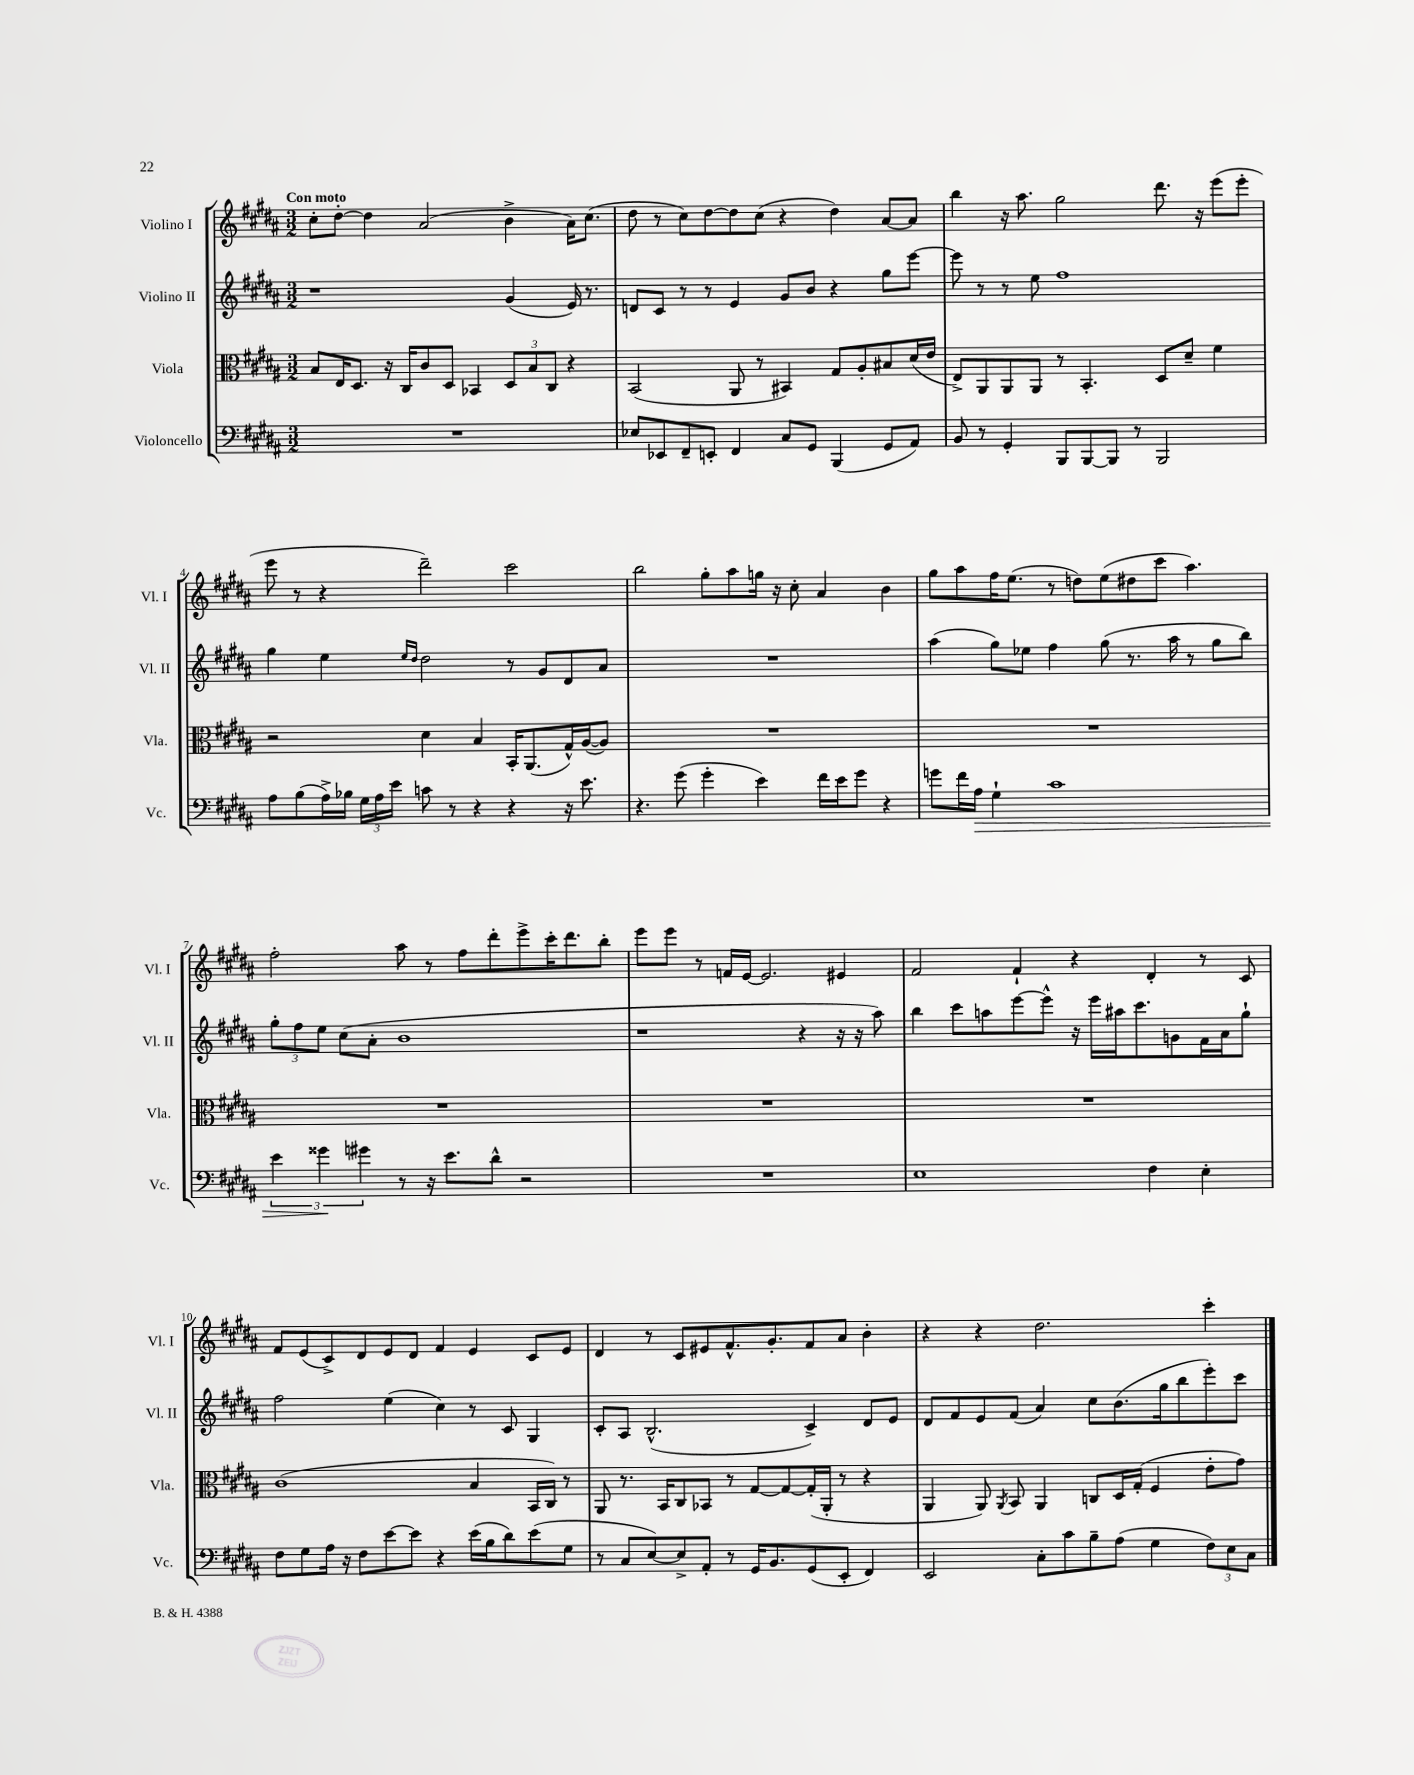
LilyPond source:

<<
\new StaffGroup <<
\new Staff = "s0" \with { instrumentName = "Violino I" shortInstrumentName = "Vl. I" } {
    \clef treble \key b \major \numericTimeSignature \time 3/2 \tempo "Con moto"
    \autoBeamOff cis''8[-. dis''8]~-. dis''4 ais'2( b'4-> ais'16[) cis''8.]( |
    dis''8 r8 cis''8[) dis''8~ dis''8 cis''8]( r4 dis''4) ais'8[~ ais'8] |
    b''4 r16 ais''8. gis''2 dis'''8. r16 e'''8[( e'''8]-. |
    e'''8 r8 r4 dis'''2--) cis'''2 |
    b''2 gis''8[-. ais''8 g''16] r16 cis''8-. ais'4 b'4 |
    gis''8[ ais''8 fis''16 e''8.]( r8 d''8[) e''8( dis''8 cis'''8] ais''4.) |
    fis''2-. ais''8 r8 fis''8[ dis'''8-. e'''8-> cis'''16-. dis'''8. b''8]-. |
    e'''8[ e'''8] r8 f'16[ e'16]~ e'2. eis'4 |
    fis'2 fis'4-! r4 dis'4-. r8 cis'8 |
    fis'8[ e'8( cis'8->) dis'8 e'8 dis'8] fis'4 e'4 cis'8[ e'8] |
    dis'4 r8 cis'8[ eis'8 fis'8.-^ gis'8.-. fis'8 ais'8] b'4-. |
    r4 r4 dis''2. cis'''4-. \bar "|." |
}
\new Staff = "s1" \with { instrumentName = "Violino II" shortInstrumentName = "Vl. II" } {
    \clef treble \key b \major \numericTimeSignature \time 3/2
    \autoBeamOff r1 gis'4( e'16) r8. |
    d'8[ cis'8] r8 r8 e'4 gis'8[ b'8] r4 gis''8[ e'''8]~ |
    e'''8 r8 r8 e''8 fis''1 |
    gis''4 e''4 \grace { e''16[ dis''16] } dis''2 r8 gis'8[ dis'8 ais'8] |
    R1. |
    ais''4( gis''8[) ees''8] fis''4 gis''8( r8. ais''16 r8 gis''8[ b''8]) |
    \tuplet 3/2 { gis''8[-. fis''8 e''8] } cis''8[( ais'8]-. b'1 |
    r1 r4 r16 r16 ais''8) |
    b''4 cis'''8[ a''8 e'''8~ e'''8]-^ r16 e'''16[ ais''16 cis'''8. g'8 fis'16 ais'16 gis''8]-! |
    fis''2 e''4( cis''4) r8 cis'8 gis4 |
    cis'8[-. ais8] b2.-^( cis'4->) dis'8[ e'8] |
    dis'8[ fis'8 e'8 fis'8]( ais'4) cis''8[ b'8.( gis''16 b''8 e'''8-.) cis'''8] \bar "|." |
}
\new Staff = "s2" \with { instrumentName = "Viola" shortInstrumentName = "Vla." } {
    \clef alto \key b \major \numericTimeSignature \time 3/2
    \autoBeamOff b8[ e16 dis8.] r16 cis16[ cis'8 dis8] bes,4 \tuplet 3/2 { dis8[ b8 cis8] } r4 |
    b,2( ais,8 r8 bis,4) gis8[ ais8-. bis8 dis'16( e'16] |
    e8[->) ais,8 ais,8 ais,8] r8 b,4.-. dis8[ dis'8]-- fis'4 |
    r2 dis'4 b4 b,16[-. ais,8.( gis16-^) ais16~( ais8]) |
    R1. |
    R1. |
    R1. |
    R1. |
    R1. |
    cis'1( b4 b,16[ cis16]) r8 |
    ais,8 r8. b,16[ cis8 bes,8] r8 gis8[~ gis8~ gis16-.( ais,16]-. r8 r4 |
    ais,4 ais,8) \acciaccatura { ais,8 } b,8 ais,4 c8[ dis16 gis16]-.( fis4 e'8[-. gis'8]) \bar "|." |
}
\new Staff = "s3" \with { instrumentName = "Violoncello" shortInstrumentName = "Vc." } {
    \clef bass \key b \major \numericTimeSignature \time 3/2
    \autoBeamOff R1. |
    ees8[ ees,8 fis,8-- e,8]-. fis,4 cis8[ gis,8] b,,4( gis,8[ ais,8]) |
    b,8 r8 gis,4-. b,,8[ b,,8~ b,,8] r8 b,,2 |
    ais8[ b8( ais16->) bes16] \tuplet 3/2 { gis16[ ais16 e'16] } c'8 r8 r4 r4 r16 e'8. |
    r4. gis'8( gis'4-. e'4) fis'16[ e'16 gis'8] r4 |
    g'8[ fis'16 ais16]\> gis4-! cis'1 |
    \tuplet 3/2 { e'4 gisis'4\! gis'4 } r8 r16 e'8.[ dis'8]-^ r2 |
    R1. |
    e1 fis4 e4-. |
    fis8[ gis8 ais16] r16 fis8[ e'8~ e'8] r4 e'16[( b16 dis'8) e'8( gis8] |
    r8 cis8[ e8~) e8-> ais,8]-. r8 gis,16[ b,8. gis,8( e,8]-. fis,4) |
    e,2 cis8[-. cis'8 b8-- ais8]( gis4 \tuplet 3/2 { fis8[) e8 cis8] } \bar "|." |
}
>>
>>
